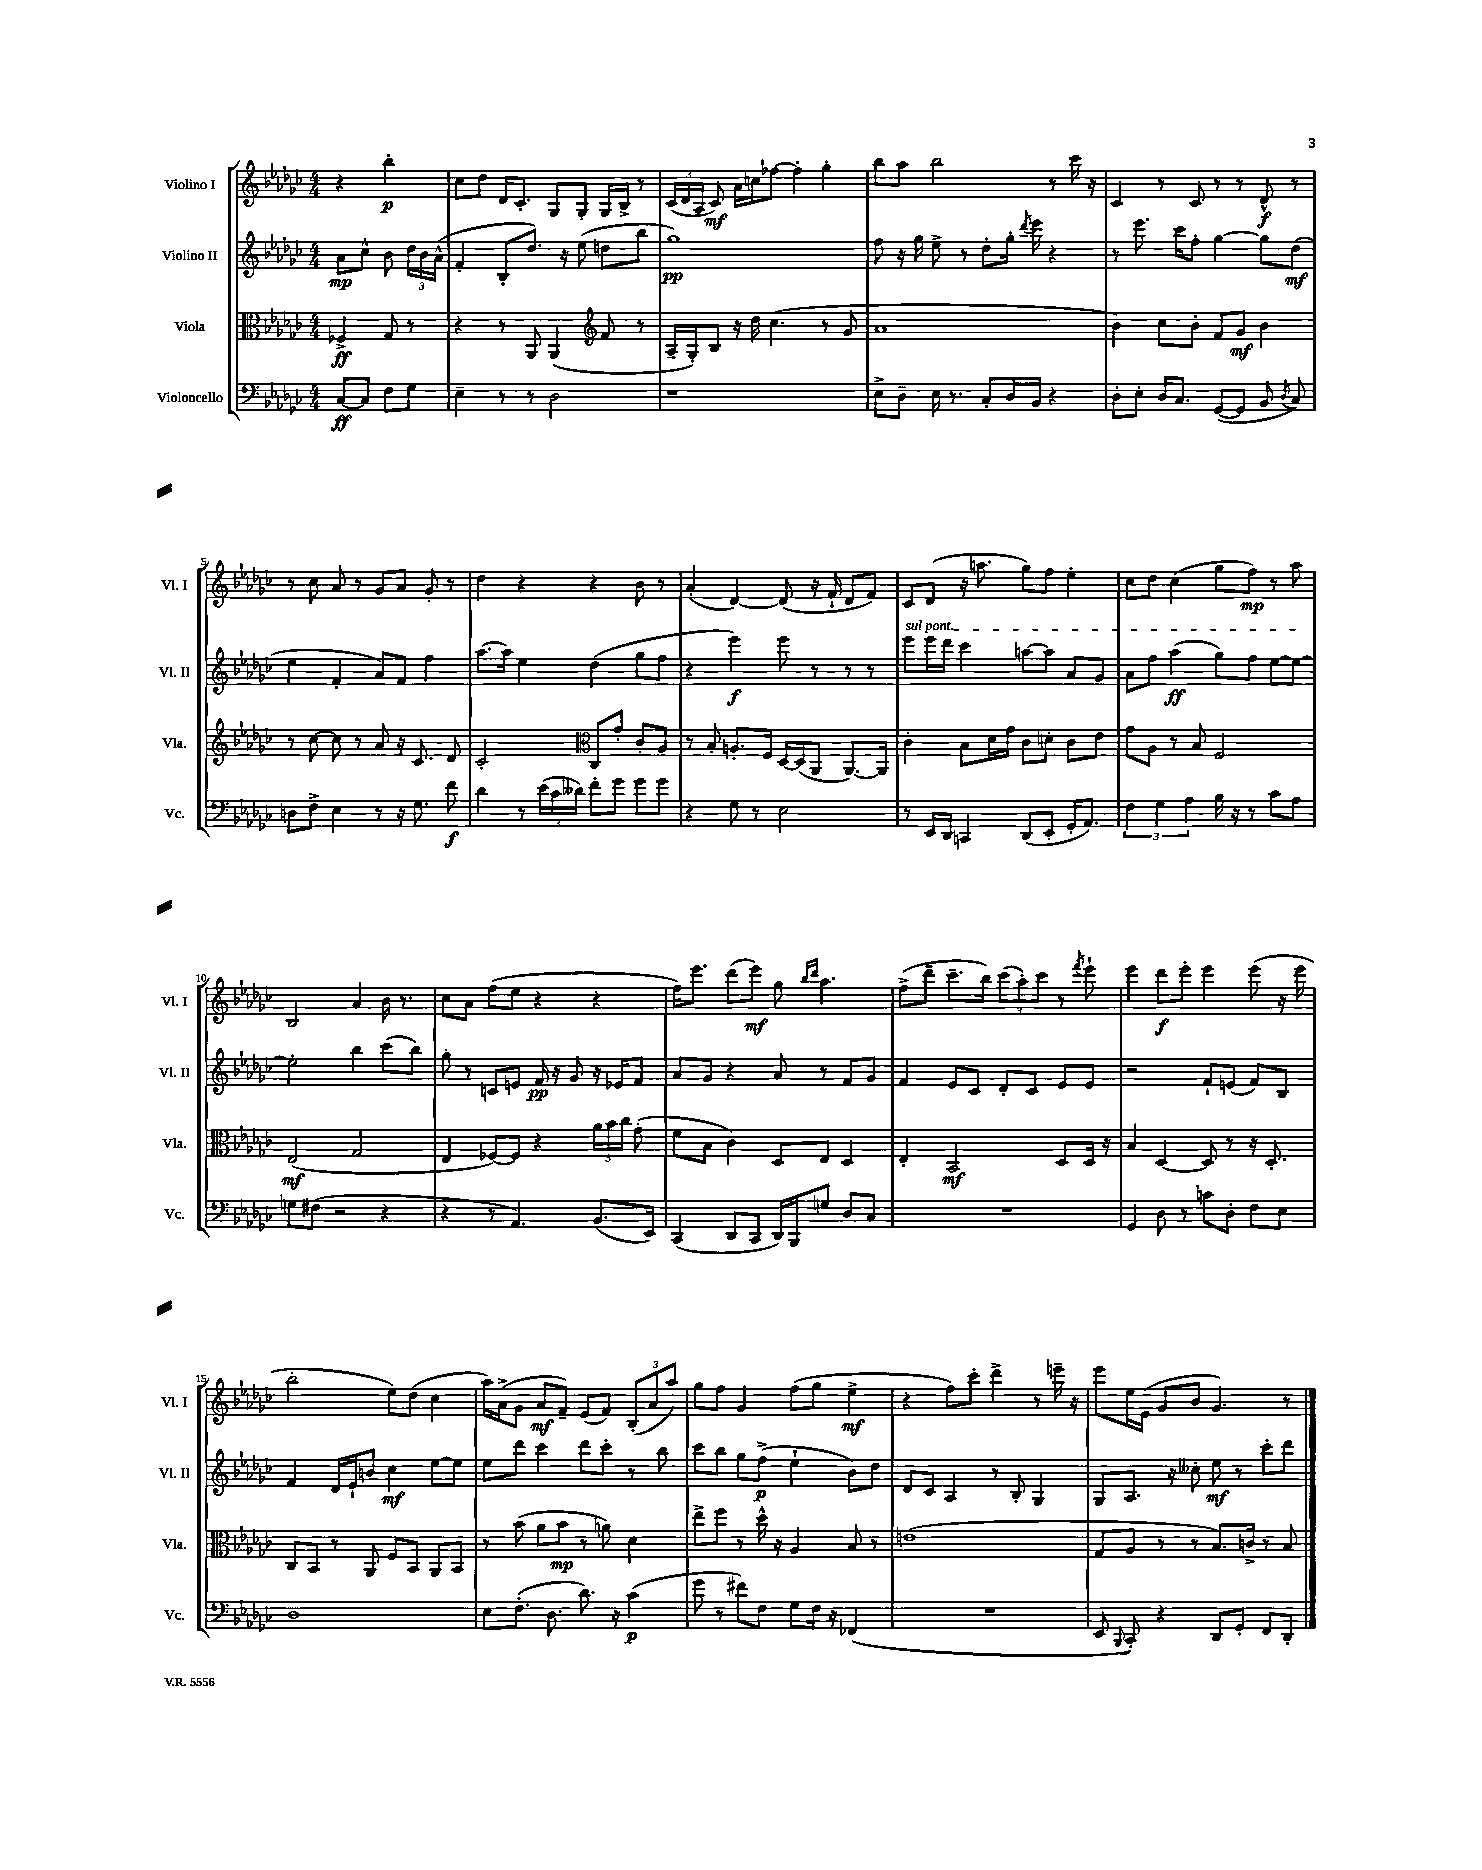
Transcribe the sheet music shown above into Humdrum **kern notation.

**kern	**kern	**kern	**kern
*staff4	*staff3	*staff2	*staff1
*clefF4	*clefC3	*clefG2	*clefG2
*k[b-e-a-d-g-c-]	*k[b-e-a-d-g-c-]	*k[b-e-a-d-g-c-]	*k[b-e-a-d-g-c-]
*M4/4	*M4/4	*M4/4	*M4/4
[8C-	4F-^	8a-	4r
8C-]	.	8cc-^^	.
8F	8G-	8b-	4bb-'
8G-	8r	24dd-	.
.	.	24b-	.
.	.	(24a-^^	.
=	=	=	=
4E-~	4r	4f'	8cc-
.	.	.	8dd-
8r	8r	8B-'	16d-
.	.	.	8.c-'
8r	8AA-	8.dd-)	.
2D-	(4AA-	.	8G-
.	.	16r	.
.	.	(8ee-	8G-'
*	*clefG2	*	*
.	8f	8dd	16G-
.	.	.	16B-^
.	8r	8bb-	8r
=	=	=	=
1r	16A-~	1gg-)	(24c-
.	.	.	24d-
.	16G-')	.	.
.	.	.	24A-
.	8B-	.	8c-)
.	16r	.	16a-
.	16dd-	.	16cc
.	(4.cc-	.	[8ff-
.	.	.	4ff-']
.	8r	.	4gg-'
.	8g-	.	.
=	=	=	=
8E-^	1a-	8ff	8bb-
8D-~	.	16r	8aa-
.	.	16gg-	.
16E-	.	8ee-^	2bb-
8.r	.	.	.
.	.	8r	.
8C-'	.	8dd-'	.
16D-	.	16gg-'	.
.	.	8qddd-	.
16BB-	.	16eee-	.
4r	.	4r	8r
.	.	.	16ccc-
.	.	.	16r
=	=	=	=
8D-'	4b-)	8r	4c-
8E-'	.	8.eee-	.
16D-	8cc-	.	8r
8.C-	.	16ccc-	.
.	8b-'	8ff'	8c-
([8GG-	8f	[4gg-	8r
8GG-]	8g-	.	8r
8BB-	4b-	8gg-]	8d-^^
8qD-	.	.	.
8C-)	.	(8dd-	8r
=	=	=	=
8D	8r	4ee-	8r
8F^	[8cc-	.	8cc-
4E-	8cc-]	4f'	8a-
.	8r	.	8r
8r	8a-	8a-)	8g-
16r	16r	8f	8a-
8.G-	8.c-	.	.
.	.	4ff	8g-'
8f	8d-	.	8r
=	=	=	=
4d-	2c-'	[8.aa-	4dd-
.	.	16aa-]	.
8r	.	4ee-	4r
(24e-	.	.	.
24c-	.	.	.
24d--)	.	.	.
*	*clefC3	*	*
8f'	8C-	(4dd-	4r
8g-	8g-'	.	.
8g-	8c-'	8gg-	8b-
8g-	8A-	8ff	8r
=	=	=	=
4r	8r	4r	(4a-'
.	8B-'	.	.
8G-	8.A'	4eee-)	[4d-)
8r	.	.	.
.	16F	.	.
2E-	[16D-	8eee-	(8d-]
.	(16D-]	.	.
.	8AA-	8r	16r
.	.	.	16f`
.	[8.AA-)	8r	8d-
.	.	8r	8f)
.	16AA-]	.	.
=	=	=	=
8r	4c-'	8eee-	8c-
16EE-	.	16eee-	(8d-
16DD-	.	16ddd-	.
4CC	8B-	4ccc-	16r
.	.	.	8.aa
.	16d-	.	.
.	16g-	.	.
(8DD-	8c-	[8aa	8gg-)
8EE-'	8d'	8aa]	8ff
16GG-'	8c-	8a-	4ee-'
8.AA-)	.	.	.
.	8e-	8g-	.
=	=	=	=
6F	8g-	8a-	8cc-
.	8A-	8ff	8dd-
6G-	.	.	.
.	8r	(4aa-	(4cc-
6A-	.	.	.
.	8B-	.	.
16B-	2F	8gg-)	8gg-
16r	.	.	.
8r	.	8ff	8ff)
8c-	.	[8ee-	8r
8A-	.	8ee-_	8aa-
=	=	=	=
8G	(2E-	2ee-']	2B-
(8F#	.	.	.
2r	.	.	.
.	2G-	4bb-	4a-
4r	.	(8ccc-	16b-
.	.	.	8.r
.	.	8bb-)	.
=	=	=	=
4r	4E-	8gg-'	8cc-
.	.	8r	8a-
8r	[8F-)	8c	(8ff
4.AA-)	8F-]	8e	8ee-
.	4r	16f	4r
.	.	16r	.
.	.	8g-	.
(8.BB-	24a-	16r	4r
.	24b-	.	.
.	.	16e-	.
.	24cc-	.	.
.	(8g-'	8f	.
16EE-)	.	.	.
=	=	=	=
(4CC-	8f	8a-	16ff)
.	.	.	8.eee-
.	8B-	8g-	.
8DD-	4c-)	4r	(8ddd-
8CC-	.	.	8eee-)
16DD-)	8D-	8a-	8gg-
16BBB-	.	.	.
.	.	.	16qqbb-
.	.	.	16qqddd-
8G	8E-	8r	4.aa-
8D-	4D-	8f	.
8C-	.	8g-	.
=	=	=	=
1r	4E-'	4f	(8ff^
.	.	.	8ddd-~
.	2BB-	8e-	8.ccc-~
.	.	8c-	.
.	.	.	16bb-)
.	.	8d-'	(12ccc-
.	.	.	12aa-')
.	.	8c-	.
.	.	.	12ccc-
.	8D-	8e-	8r
.	.	.	8qfff
.	16D-	8e-	8eee-`
.	16r	.	.
=	=	=	=
4GG-	4B-	2r	4eee-
8D-	[4D-	.	8ddd-
8r	.	.	8eee-'
8c	8D-]	8f`	4eee-
8D-'	8r	(8e	.
8F	16r	8f)	(8eee-
.	8.D-'	.	.
8E-	.	8B-	16r
.	.	.	16eee-
=	=	=	=
1D-	8C-	4f	2bb-'
.	8BB-	.	.
.	8r	16d-	.
.	.	16e-`	.
.	8AA-	8b	.
.	8F	4cc-	8ee-)
.	8BB-	.	(8dd-
.	8AA-	[8ee-	4cc-
.	8BB-	8ee-]	.
=	=	=	=
8E-	8r	8ee-	16aa-)
.	.	.	(16a-^
(8.F'	(8b-	8ddd-	8g-
.	8a-	4ccc-	8a-
8.D-	.	.	.
.	8b-	.	8f~)
8.d-)	8r	8ddd-	(8e-
.	8a)	8ccc-'	8f)
16r	.	.	.
(4c-	4d-	8r	(12B-'
.	.	.	12a-
.	.	8bb-	.
.	.	.	12aa-)
=	=	=	=
8g-	8ee-^	8ccc-	8gg-
8r	8ff	8bb-	8ff
8f#)	8r	8gg-	4g-
8F	16dd-^^	(8ff^	.
.	16r	.	.
8G-	4A-	4ee-`	(8ff
16F	.	.	8gg-
16r	.	.	.
(4FF-	8B-	8b-)	4ee-^
.	8r	8dd-	.
=	=	=	=
1r	(1e	8d-	4r
.	.	8c-	.
.	.	4A-	8ff)
.	.	.	8ccc-'
.	.	8r	4ddd-^
.	.	8B-'	.
.	.	4G-	8r
.	.	.	16eee~
.	.	.	16r
=	=	=	=
8EE-	8G-	8G-	8eee-
8qqBBB-	.	.	.
8CC-')	8A-	8.A-	16ee-
.	.	.	(16e-
4r	8r	.	8g-
.	.	16r	.
.	8r	8cc--'	8b-
8DD-	8.B-)	8ee-	4.g-)
8GG-'	.	8r	.
.	16c^	.	.
8FF	8r	8ccc-'	.
8DD-'	8B-	8ddd-	8r
==	==	==	==
*-	*-	*-	*-
